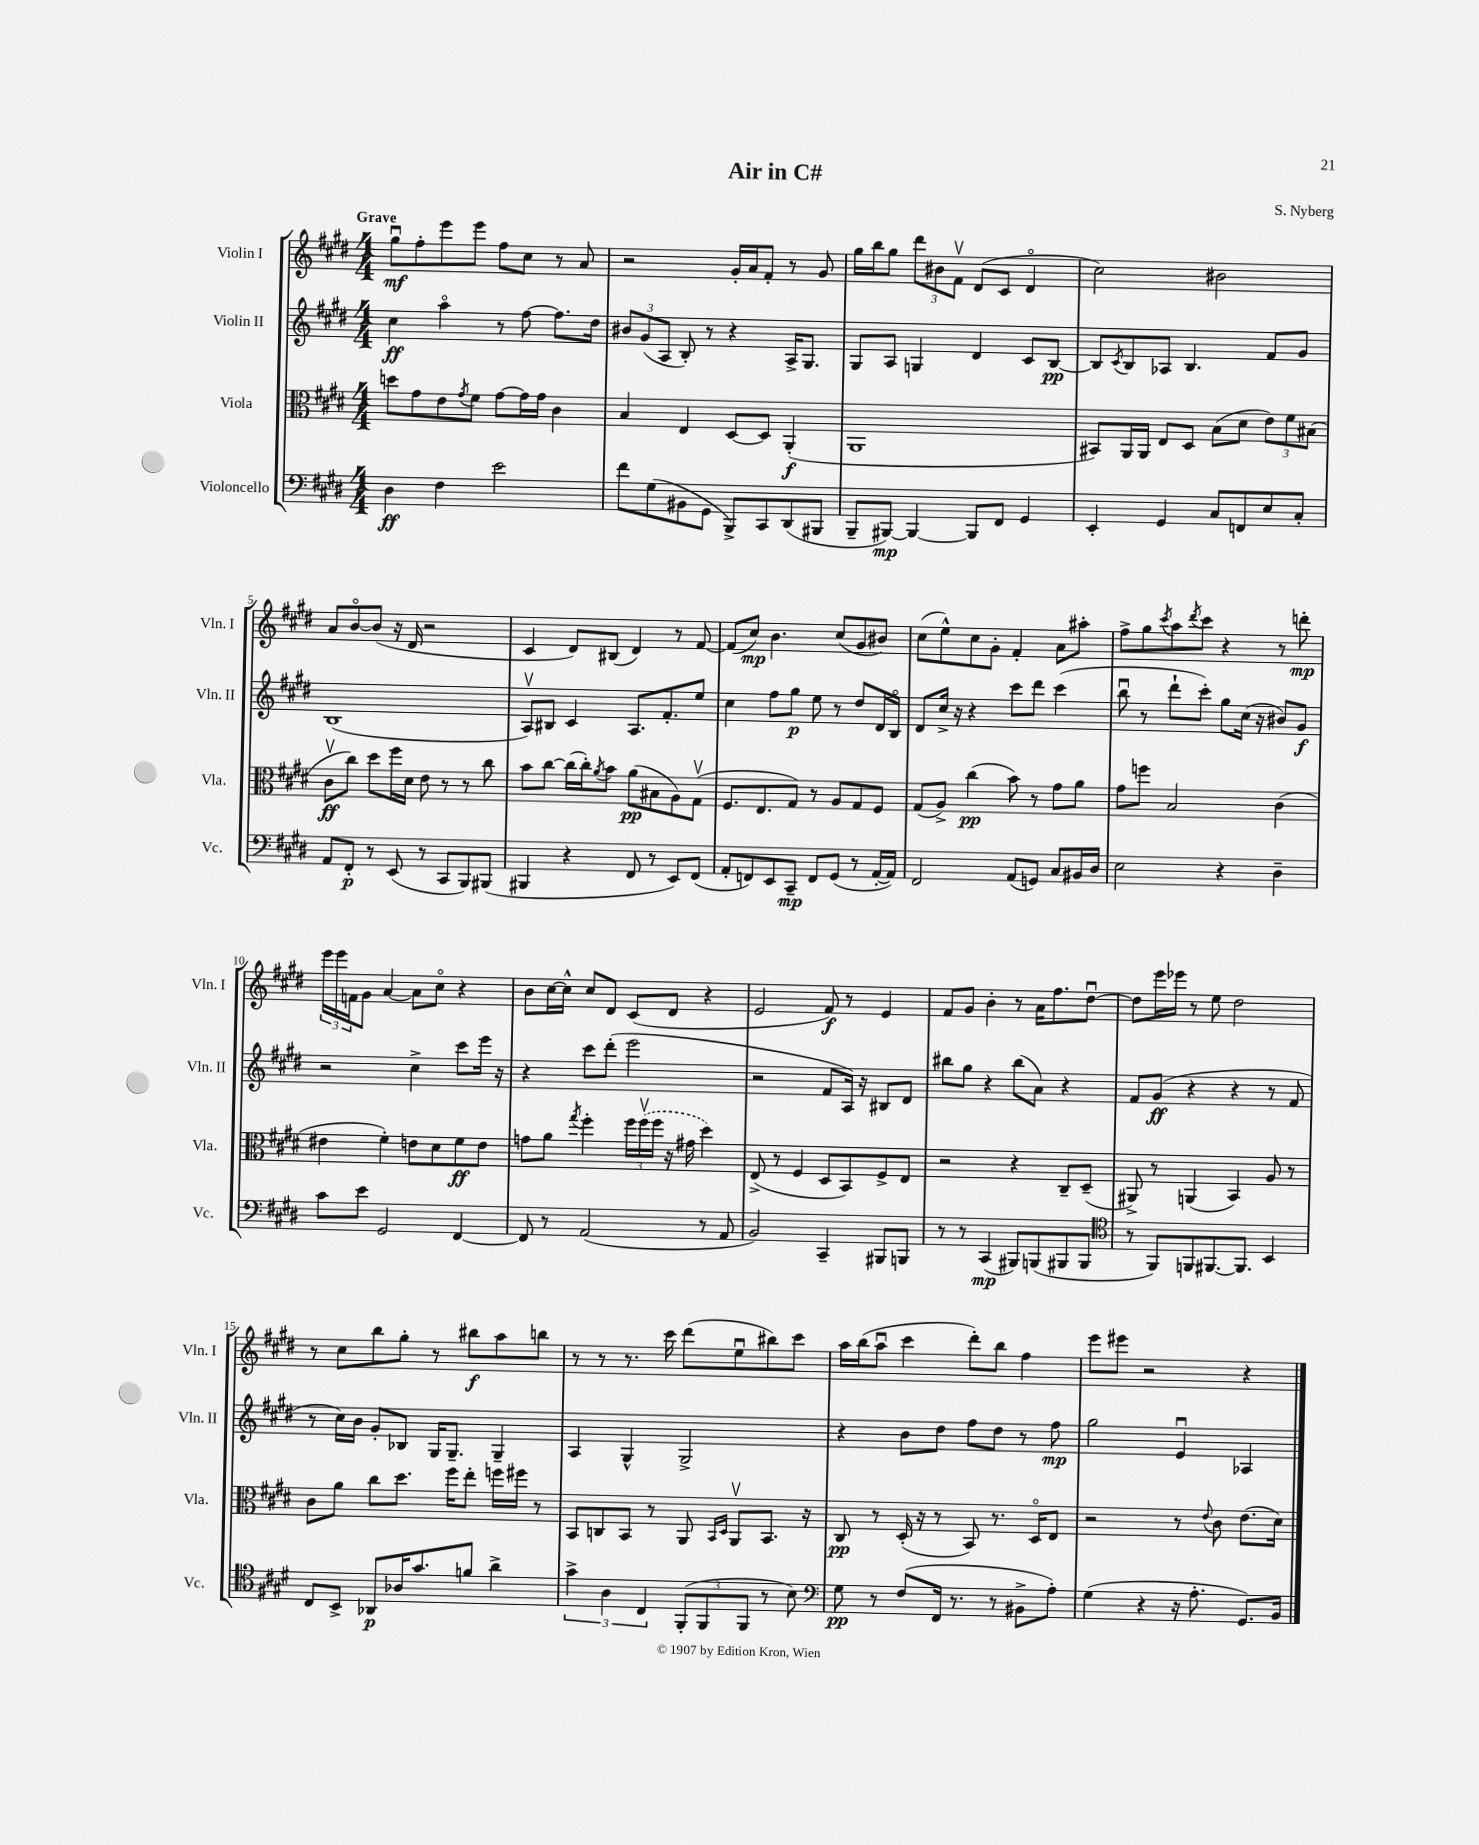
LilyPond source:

\header { title = "Air in C#" composer = "S. Nyberg" }
<<
\new StaffGroup <<
\new Staff = "s0" \with { instrumentName = "Violin I" shortInstrumentName = "Vln. I" } {
    \clef treble \key e \major \numericTimeSignature \time 4/4 \tempo "Grave"
    gis''8\downbow\mf fis''8-. e'''8 e'''8 fis''8 cis''8 r8 a'8 |
    r2 gis'16-. a'16 fis'8-. r8 gis'8 |
    gis''16 b''16 gis''8 \tuplet 3/2 { dis'''8 bis'8 fis'8\upbow } dis'8( cis'8 dis'4\flageolet |
    cis''2) bis'2 |
    a'8 b'8~\flageolet b'8( r16 dis'16 r2 |
    cis'4 dis'8) bis8( dis'4) r8 fis'8~ |
    fis'8( cis''8\mp) b'4. cis''8( gis'8 bis'8) |
    cis''8( e''8-^) cis''8 gis'8-. fis'4-. a'8 ais''8-. |
    fis''8-> gis''8 \acciaccatura { cis'''8 } a''8 \acciaccatura { dis'''8 } cis'''8 r4 r8 d'''8-.\mp |
    \tuplet 3/2 { e'''16 e'''16 f'16 } gis'8 a'4~ a'8 cis''8\flageolet r4 |
    b'8 cis''16~ cis''16-^ cis''8 dis'8 cis'8( dis'8 r4 |
    e'2 fis'8\f) r8 e'4 |
    fis'8 gis'8 b'4-. r8 a'16 fis''8. dis''8~\downbow |
    dis''8 e'''16 ees'''16 r8 e''8 dis''2 |
    r8 cis''8 b''8 gis''8-. r8 bis''8\f a''8 b''8 |
    r8 r8 r8. cis'''16 dis'''8( e''8\downbow bis''8) cis'''8 |
    a''16 b''16( a''8\downbow cis'''4 dis'''8-.) b''8 fis''4 |
    e'''8 eis'''8 r2 r4 \bar "|." |
}
\new Staff = "s1" \with { instrumentName = "Violin II" shortInstrumentName = "Vln. II" } {
    \clef treble \key e \major \numericTimeSignature \time 4/4
    cis''4\ff a''4\flageolet r8 fis''8~ fis''8. dis''16 |
    \tuplet 3/2 { bis'8 gis'8( a8 } b8-.) r8 r4 a16-> gis8. |
    gis8 a8 g4 dis'4 cis'8 b8~\pp |
    b8 \acciaccatura { cis'8 } b8 aes8 b4. fis'8 gis'8 |
    b1( |
    a8\upbow) bis8 cis'4 a8. fis'8.-. e''8 |
    cis''4 fis''8 gis''8\p e''8 r8 dis''8 dis'16 b16\flageolet |
    dis'8 cis''16-> r16 r4 cis'''8 dis'''8 cis'''4( |
    b''8\downbow r8 dis'''8-! cis'''8-.) gis''8 cis''16( r16 bis'8) gis'8\f |
    r2 cis''4-> cis'''8 e'''16 r16 |
    r4 cis'''8 dis'''8-.( e'''2 |
    r2 fis'8 a16) r16 bis8 dis'8 |
    bis''8 gis''8 r4 bis''8( a'8) r4 |
    fis'8 gis'8\ff( r4 r4 r8 fis'8 |
    r8 cis''16) b'16 gis'8-. bes8 gis16 gis8.-- gis4-- |
    a4 gis4-^ gis2-> |
    r4 b'8 dis''8 fis''8 dis''8 r8 fis''8\mp |
    gis''2 e'4\downbow aes4 \bar "|." |
}
\new Staff = "s2" \with { instrumentName = "Viola" shortInstrumentName = "Vla." } {
    \clef alto \key e \major \numericTimeSignature \time 4/4
    d''8 gis'8 e'8 \acciaccatura { gis'8 } fis'8 gis'8~ gis'16 gis'16 cis'4 |
    b4 e4 dis8~ dis8 a,4-.\f( |
    a,1 |
    bis,8) a,16 a,16 e8 dis8 b8( dis'8 \tuplet 3/2 { e'8) fis'8 bis8( } |
    cis'8\upbow\ff cis''8) dis''8 fis''16 dis'16 e'8 r8 r8 cis''8 |
    b'8 cis''8~ cis''16( cis''16-.) \acciaccatura { a'8 } b'8 a'8\pp( bis8 a8) gis8\upbow( |
    fis8. e8. gis8) r8 a8 gis8 fis8 |
    gis8( a8->) cis''4\pp( b'8) r8 gis'8 a'8 |
    gis'8 f''8 b2 cis'4( |
    eis'4 fis'4-.) e'8 dis'8 fis'8\ff e'8 |
    g'8 a'8 \acciaccatura { gis''8 } fis''4-. \tuplet 3/2 { fis''16 \once \slurDashed fis''16\upbow( fis''16 } r16 gis'16 dis''4) |
    e8->( r8 fis4 dis8 b,8) fis8-> e8 |
    r2 r4 cis8-- dis8--( |
    ais,8->) r8 a,4( b,4) a8 r8 |
    cis'8 a'8 cis''8 dis''8. fis''16 e''8-. f''16 fis''16 r8 |
    b,8 c8 b,8 r8 a,8 \grace { b,16 dis16 } a,8\upbow b,8. r16 |
    cis8\pp r8 dis16-.( r16 r8 b,8) r8. dis16\flageolet e8 |
    r2 r8 \appoggiatura { e'8 } cis'8 e'8.( dis'16) \bar "|." |
}
\new Staff = "s3" \with { instrumentName = "Violoncello" shortInstrumentName = "Vc." } {
    \clef bass \key e \major \numericTimeSignature \time 4/4
    dis4\ff fis4 e'2 |
    fis'8 gis8( bis,8 gis,8 b,,8->) cis,8 dis,8( bis,,8 |
    b,,8-- bis,,8~\mp) bis,,4~ bis,,8 fis,8 gis,4 |
    e,4-. gis,4 cis8 f,8 e8 cis8-. |
    a,8 fis,8-.\p r8 e,8( r8 cis,8 b,,8) bis,,8( |
    bis,,4 r4 fis,8 r8 e,8) fis,8( |
    a,8-. f,8) e,8 cis,8--\mp f,8 gis,8( r8 a,16~-. a,16) |
    fis,2 a,8( g,8) cis8 bis,16 dis16 |
    e2 r4 dis4-- |
    cis'8 e'8 gis,2 fis,4~ |
    fis,8 r8 a,2( r8 a,8 |
    b,2) cis,4-- bis,,8 b,,8 |
    r8 r8 cis,4\mp( bis,,8) b,,8( bis,,8 bis,,8 |
    \clef tenor r8 fis,8) f,8 fis,8.~ fis,8. b,4 |
    cis8 b,8-> aes,8\p aes16 gis'8. f'8 a'4-> |
    \tuplet 3/2 { gis'4-> a4 cis4 } \tuplet 3/2 { fis,8-.( fis,8 fis,8 } r8 b8) |
    \clef bass gis8\pp r8 fis8( fis,16 r8. r8 bis,8-> a8-.) |
    gis4( r4 r16 a8.-. gis,8.) b,16 \bar "|." |
}
>>
>>
